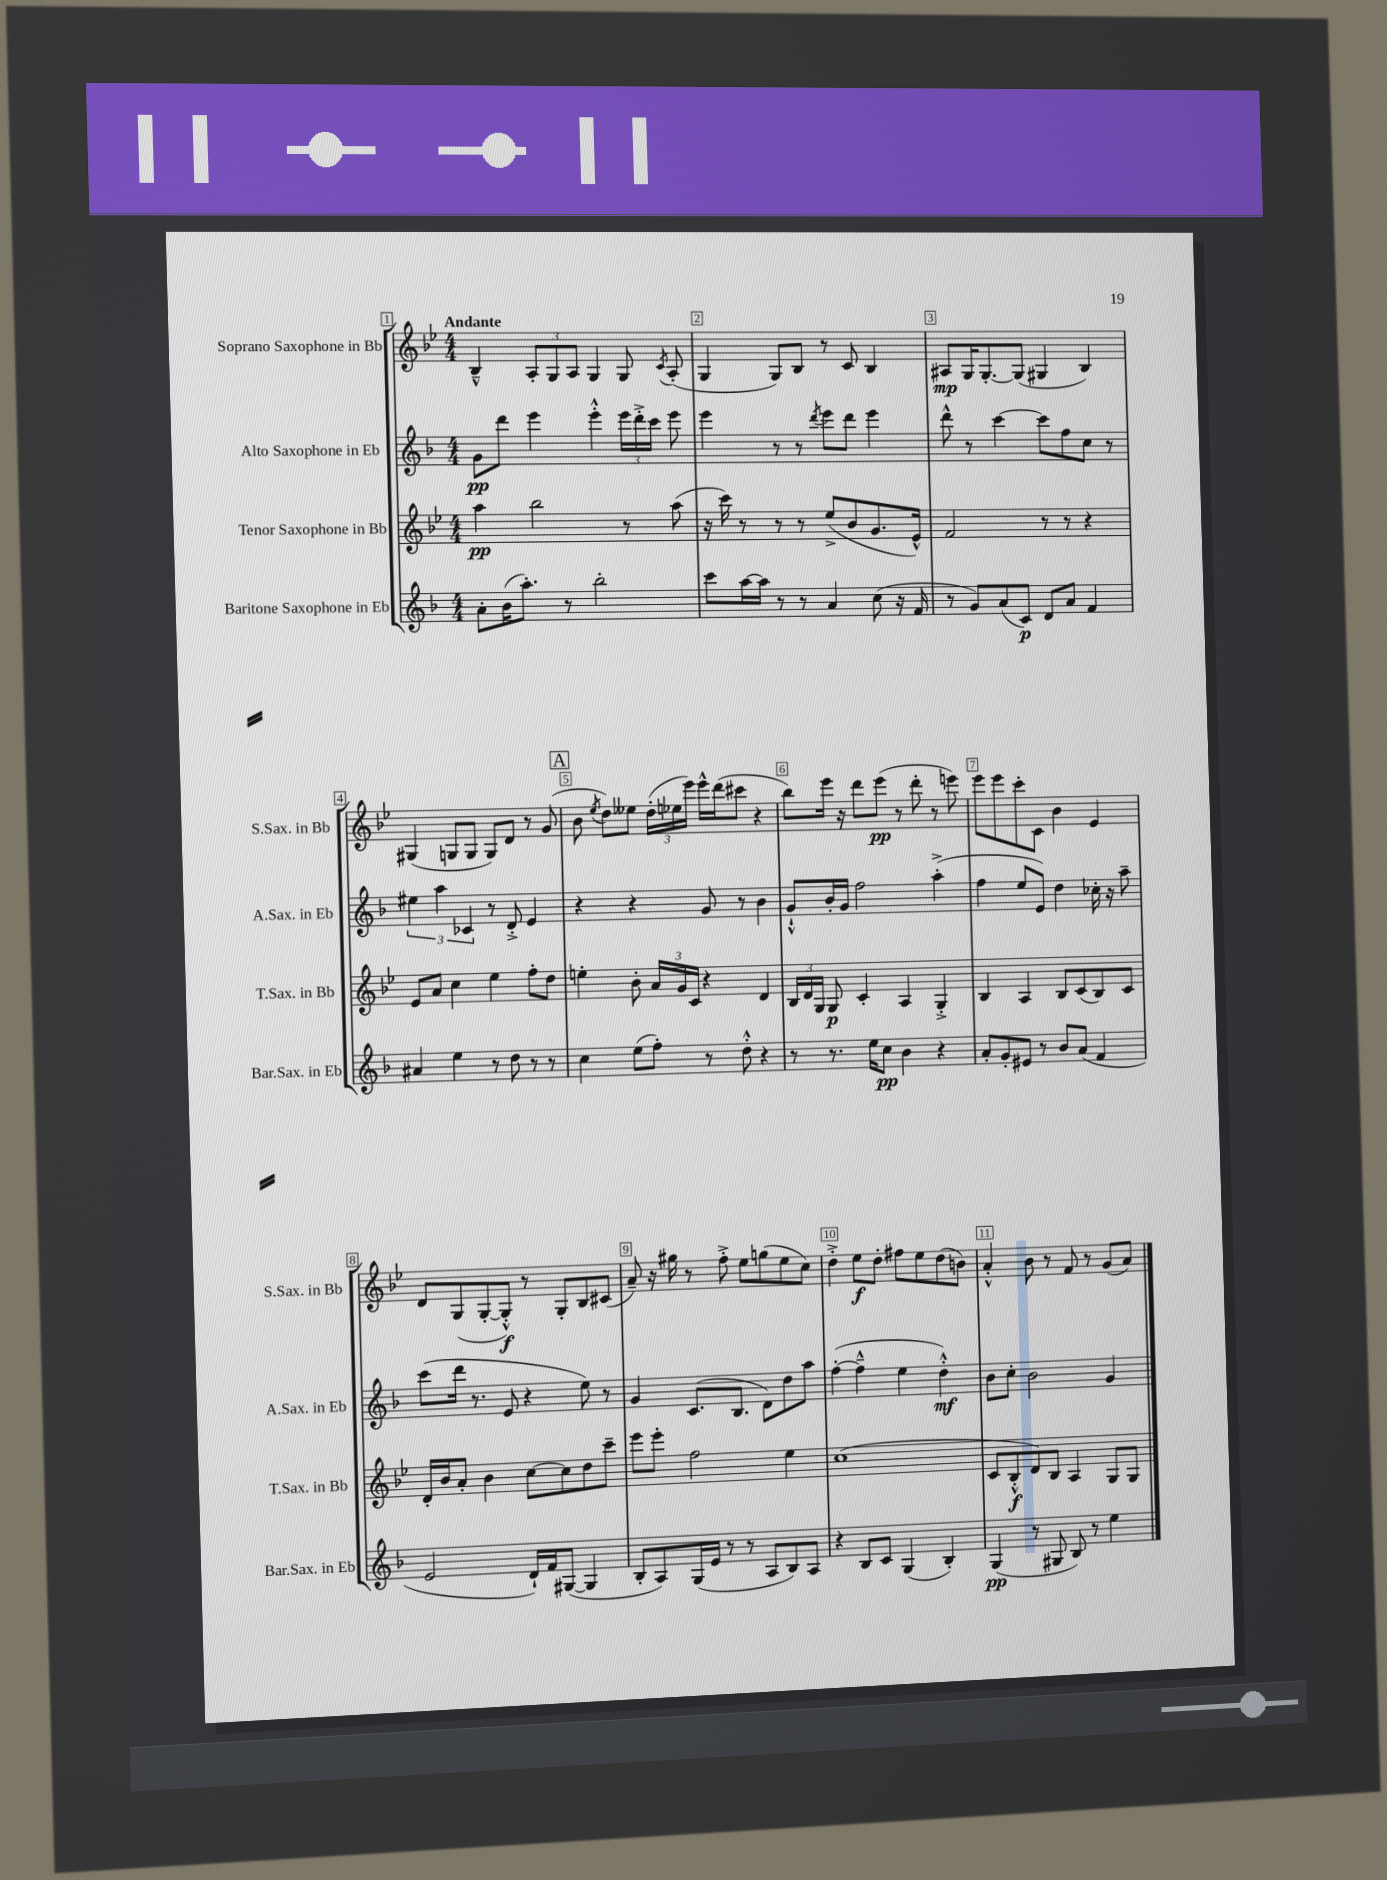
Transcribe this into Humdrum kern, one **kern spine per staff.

**kern	**kern	**kern	**kern
*staff4	*staff3	*staff2	*staff1
*clefG2	*clefG2	*clefG2	*clefG2
*k[b-]	*k[b-e-]	*k[b-]	*k[b-e-]
*M4/4	*M4/4	*M4/4	*M4/4
8a'	4aa	8g	4B-~^^
(16b-	.	8ddd	.
8.aa')	.	.	.
.	2bb-	4eee	12A'
.	.	.	12G
8r	.	.	.
.	.	.	12A
2bb-'	.	4eee'^^	4G
.	8r	24eee	8G
.	.	24ddd'^	.
.	.	24ccc	.
.	.	.	8qc
.	(8aa	8eee	(8A'
=	=	=	=
8ccc	16r	4eee	4G
.	16ccc)	.	.
[16aa	8r	.	.
16aa]	.	.	.
8r	8r	8r	8G)
8r	8r	8r	8B-
.	.	8qddd	.
4a	(8ee-^	8eee	8r
.	8b-	8ddd	8c
(8cc	8.g	4eee	4B-
16r	.	.	.
16f	16e-^^)	.	.
=	=	=	=
8r	2f	8ddd^^	8A#
8g)	.	8r	16G
.	.	.	[8.G'
(8a	.	[4ccc	.
8c)	.	.	(8G]
8d	8r	8ccc]	4G#
8a	8r	8ff	.
4f	4r	8cc	4B-)
.	.	8r	.
=	=	=	=
4a#	8e-	6ee#	(4G#
.	8a	.	.
.	.	6aa	.
4ee	4cc	.	8G
.	.	6c-	.
.	.	.	8G
8r	4ee-	8r	8G)
8dd	.	8d'^	8d
8r	8ff'	4e	8r
8r	8dd	.	(8g
=	=	=	=
4cc	4ee'	4r	8b-
.	.	.	8qee-
.	.	.	8dd)
(8ee	8b-'	4r	8ee--
8ff')	24a	.	(24dd'
.	24g	.	24ee-
.	24c	.	24eee-)
8r	4r	8g	16eee-^^
.	.	.	(16ddd
8dd'^^	.	8r	8ccc#
4r	4d	4b-	4r
=	=	=	=
8r	24B-	8g`^^	8bb-)
.	24d	.	.
.	24G	.	.
8.r	8G	16b-'	16eee-
.	.	16g	16r
.	4c'	2ff	8ddd
16ee	.	.	.
8cc	.	.	(8eee-
4b-	4A	.	8r
.	.	.	8ddd'
4r	4G'^	(4aa'^	8r
.	.	.	8eee)
=	=	=	=
8a'	4B-	4ff	8eee-
8g'	.	.	8eee-
8e#	4A	8ee	8ccc'
8r	.	8e)	8c
8b-	8B-	4dd	4b-
(8a	(8c	.	.
4f	8B-)	16cc-'	4e-
.	.	16r	.
.	8c	8aa~	.
=	=	=	=
2e	16d'	(8ccc	8d
.	16b-	.	.
.	8a'	16ddd	(8G
.	.	8.r	.
.	4b-	.	[8G'
.	.	8e	8G'^^])
16d`)	[8cc	4r	8r
16f	.	.	.
([8G#	8cc]	.	8G'
4G#]	8dd	8ee)	8B-
.	8ccc~	8r	(8c#
=	=	=	=
8B-'	8eee-	4g	8a~)
8A)	8eee-'	.	16r
.	.	.	16gg#
(16G	2ff	(8.c	8r
16e	.	.	.
8r	.	.	8ff'^
.	.	8.B-	.
8r	.	.	8ee-
8A	.	8d)	(8gg
8B-)	4ee-	8dd	8ee-
8A	.	8aa	8cc)
=	=	=	=
4r	(1cc	([4ff'	4dd'^
8B-	.	4ff~^^]	8ee-
8c	.	.	8dd'
(4G	.	4ee	8ff#
.	.	.	8ee-
4B-')	.	4dd'^^)	(8dd
.	.	.	8b)
=	=	=	=
(4G	8c	8b-	4a'^^
.	8B-'^^	8cc'	.
8r	8d)	2b-	8b-
8G#	8B-	.	8r
8B-)	4A	.	8f
8r	.	.	8r
4ee	8G	4g	(8g
.	8G	.	8a)
==	==	==	==
*-	*-	*-	*-
